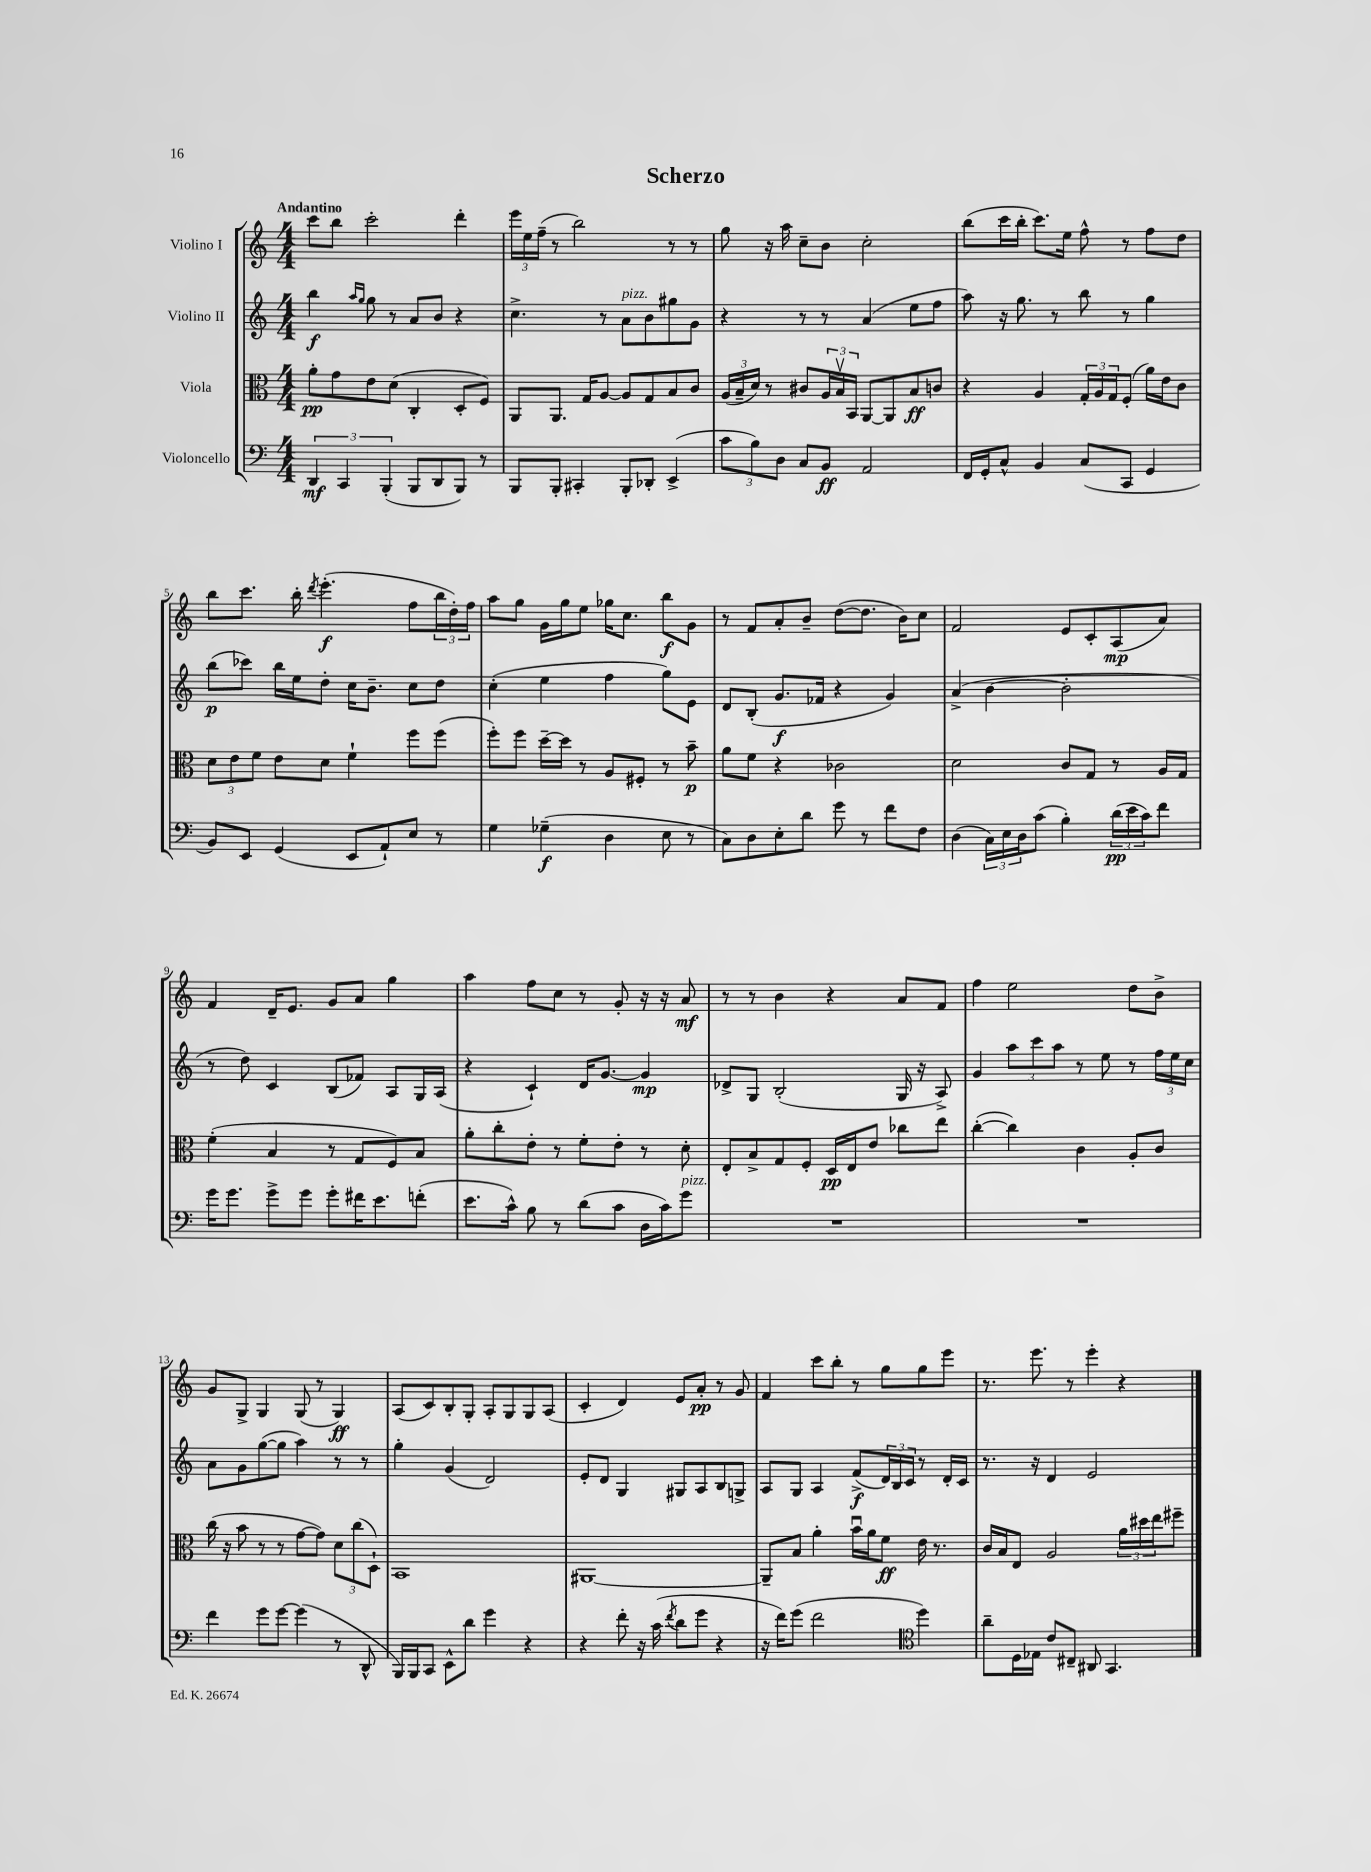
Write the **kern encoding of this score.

**kern	**kern	**kern	**kern
*staff4	*staff3	*staff2	*staff1
*clefF4	*clefC3	*clefG2	*clefG2
*k[]	*k[]	*k[]	*k[]
*M4/4	*M4/4	*M4/4	*M4/4
6DD	8a'	4bb	8ccc
.	8g	.	8bb
6CC	.	.	.
.	.	16qqaa	.
.	.	16qqgg	.
.	8e	8gg	2ccc'
(6BBB'	.	.	.
.	(8d	8r	.
8BBB	4C'	8a	.
8DD	.	8b	.
8BBB)	8D'	4r	4ddd'
8r	8F)	.	.
=	=	=	=
8BBB	8AA	4.cc^	24eee
.	.	.	24ee
.	.	.	(24ff~
8BBB'	8.AA	.	8r
4CC#'	.	.	2bb)
.	16G	.	.
.	[8A	8r	.
8BBB'	8A]	8a	.
8DD-'	8G	8b	.
(4EE^	8B	8gg#	8r
.	8c	8g	8r
=	=	=	=
12c	(24A	4r	8gg
.	24B~	.	.
12B)	24d)	.	.
.	8r	.	16r
12D	.	.	.
.	.	.	16aa
8C	8c#	8r	8cc~
8BB	24A	8r	8b
.	24Bv	.	.
.	24BB	.	.
2AA	[8AA	(4a	2cc'
.	8AA]	.	.
.	8B	8ee	.
.	8c	8ff	.
=	=	=	=
16FF	4r	8aa)	(8bb
16GG'	.	.	.
8C^^	.	16r	16ccc
.	.	8.gg	16bb'
4BB	4A	.	8.ccc)
.	.	8r	.
.	.	.	16ee
(8C	24G'	8bb	8ff^^
.	24A	.	.
.	24G	.	.
8CC	(8F'	8r	8r
4GG	16a)	4gg	8ff
.	16e	.	.
.	8c	.	8dd
=	=	=	=
8BB)	12d	(8bb	8bb
.	12e	.	.
8EE	.	8ccc-)	8.ccc
.	12f	.	.
(4GG	8e	16bb	.
.	.	16ee	16bb'
.	.	.	8qddd
.	8d	8dd'	(4.eee'
8EE	4f`	16cc	.
.	.	8.b~	.
8AA`)	.	.	.
8E	8ff	8cc	8ff
8r	(8ff	8dd	24bb
.	.	.	24dd')
.	.	.	24ff
=	=	=	=
4G	8ff')	(4cc'	8aa
.	8ff	.	8gg
(4G-~	[16dd~	4ee	16g
.	16dd]	.	16gg
.	8r	.	8ee
4D	8A	4ff	16gg-
.	.	.	8.cc
.	8F#'	.	.
8E	8r	8gg)	8bb
8r	8b~	8e	8g
=	=	=	=
8C)	8a	8d	8r
8D	8f	(8B'	8f
8E'	4r	8.g	8a'
8d	.	.	8b~
.	.	16f-	.
8g	2c-	4r	([8dd
8r	.	.	8.dd]
8f	.	4g)	.
.	.	.	16b)
8F	.	.	8cc
=	=	=	=
(4D	2d	(4a^	2f
24C)	.	[4b	.
24E	.	.	.
24D	.	.	.
(8c	.	.	.
4B')	8c	2b']	8e
.	8G	.	8c'
(24d	8r	.	(8A
24e	.	.	.
24c)	.	.	.
8f	16A	.	8a)
.	16G	.	.
=	=	=	=
16g	(4f'	8r	4f
8.g	.	.	.
.	.	8dd)	.
8g^	4B	4c	16d~
.	.	.	8.e
8g	.	.	.
8g'	8r	(8B	8g
16f#	8G	8f-)	8a
8.e	.	.	.
.	8F)	8A	4gg
(8f'	8B	16G	.
.	.	(16A	.
=	=	=	=
8.e	8a'	4r	4aa
.	8cc'	.	.
16c^^)	.	.	.
8B	8e'	4c`)	8ff
8r	8r	.	8cc
(8d	8f'	16d	8r
.	.	[8.g	.
8c	8e'	.	8g'
16D	8r	4g]	16r
16c)	.	.	16r
8g	8d'	.	8a
=	=	=	=
1r	8E'	8d-^	8r
.	8B^	8G	8r
.	8G	(2B'	4b
.	8F'	.	.
.	16D	.	4r
.	16E	.	.
.	8e	.	.
.	8cc-	16G	8a
.	.	16r	.
.	8ee	8A^)	8f
=	=	=	=
1r	([4cc'	4g	4ff
.	4cc])	12aa	2ee
.	.	12ccc	.
.	.	12aa	.
.	4c	8r	.
.	.	8ee	.
.	8A'	8r	8dd
.	8c	24ff	8b^
.	.	24ee	.
.	.	24cc	.
=	=	=	=
4f	(16cc	8a	8g
.	16r	.	.
.	8b	8g	8G^
8g	8r	([8gg	4G
[8g	8r	8gg]	.
(4g]	[8g	4aa)	(8G
.	8g])	.	8r
8r	12d	8r	4G)
.	(12cc	.	.
8DD^^	.	8r	.
.	12D`)	.	.
=	=	=	=
16BBB)	1BB	4gg'	(8A
16BBB	.	.	.
8CC	.	.	8c)
8EE^^	.	(4g	8B'
8d	.	.	8G'
4g	.	2d)	8A'
.	.	.	8G
4r	.	.	8G
.	.	.	(8A
=	=	=	=
4r	[1AA#	8e'	4c'
.	.	8d	.
8f'	.	4G	4d)
16r	.	.	.
(16c	.	.	.
8qf	.	.	.
8d	.	8G#	8e
8g	.	8A	8a'
4r	.	8B	8r
.	.	8G^	8g
=	=	=	=
16r	8AA#~]	8A	4f
16f)	.	.	.
(8g	8B	8G	.
2f	4a'	4A	8ccc
.	.	.	8bb'
.	16bu	(8f^	8r
.	16a	.	.
.	8f	24d)	8gg
.	.	24B	.
.	.	24c	.
*clefC4	*	*	*
4dd)	16e	8r	8gg
.	8.r	.	.
.	.	16d'	8eee
.	.	16c	.
=	=	=	=
8a~	16c	8.r	8.r
.	16B	.	.
16D	8E	.	.
16E-	.	16r	8.eee
8c	2A	4d	.
8C#~	.	.	8r
8AA#	.	2e	4eee'
4.GG	.	.	.
.	24a	.	4r
.	24dd#	.	.
.	24ee	.	.
.	8ff#~	.	.
==	==	==	==
*-	*-	*-	*-
